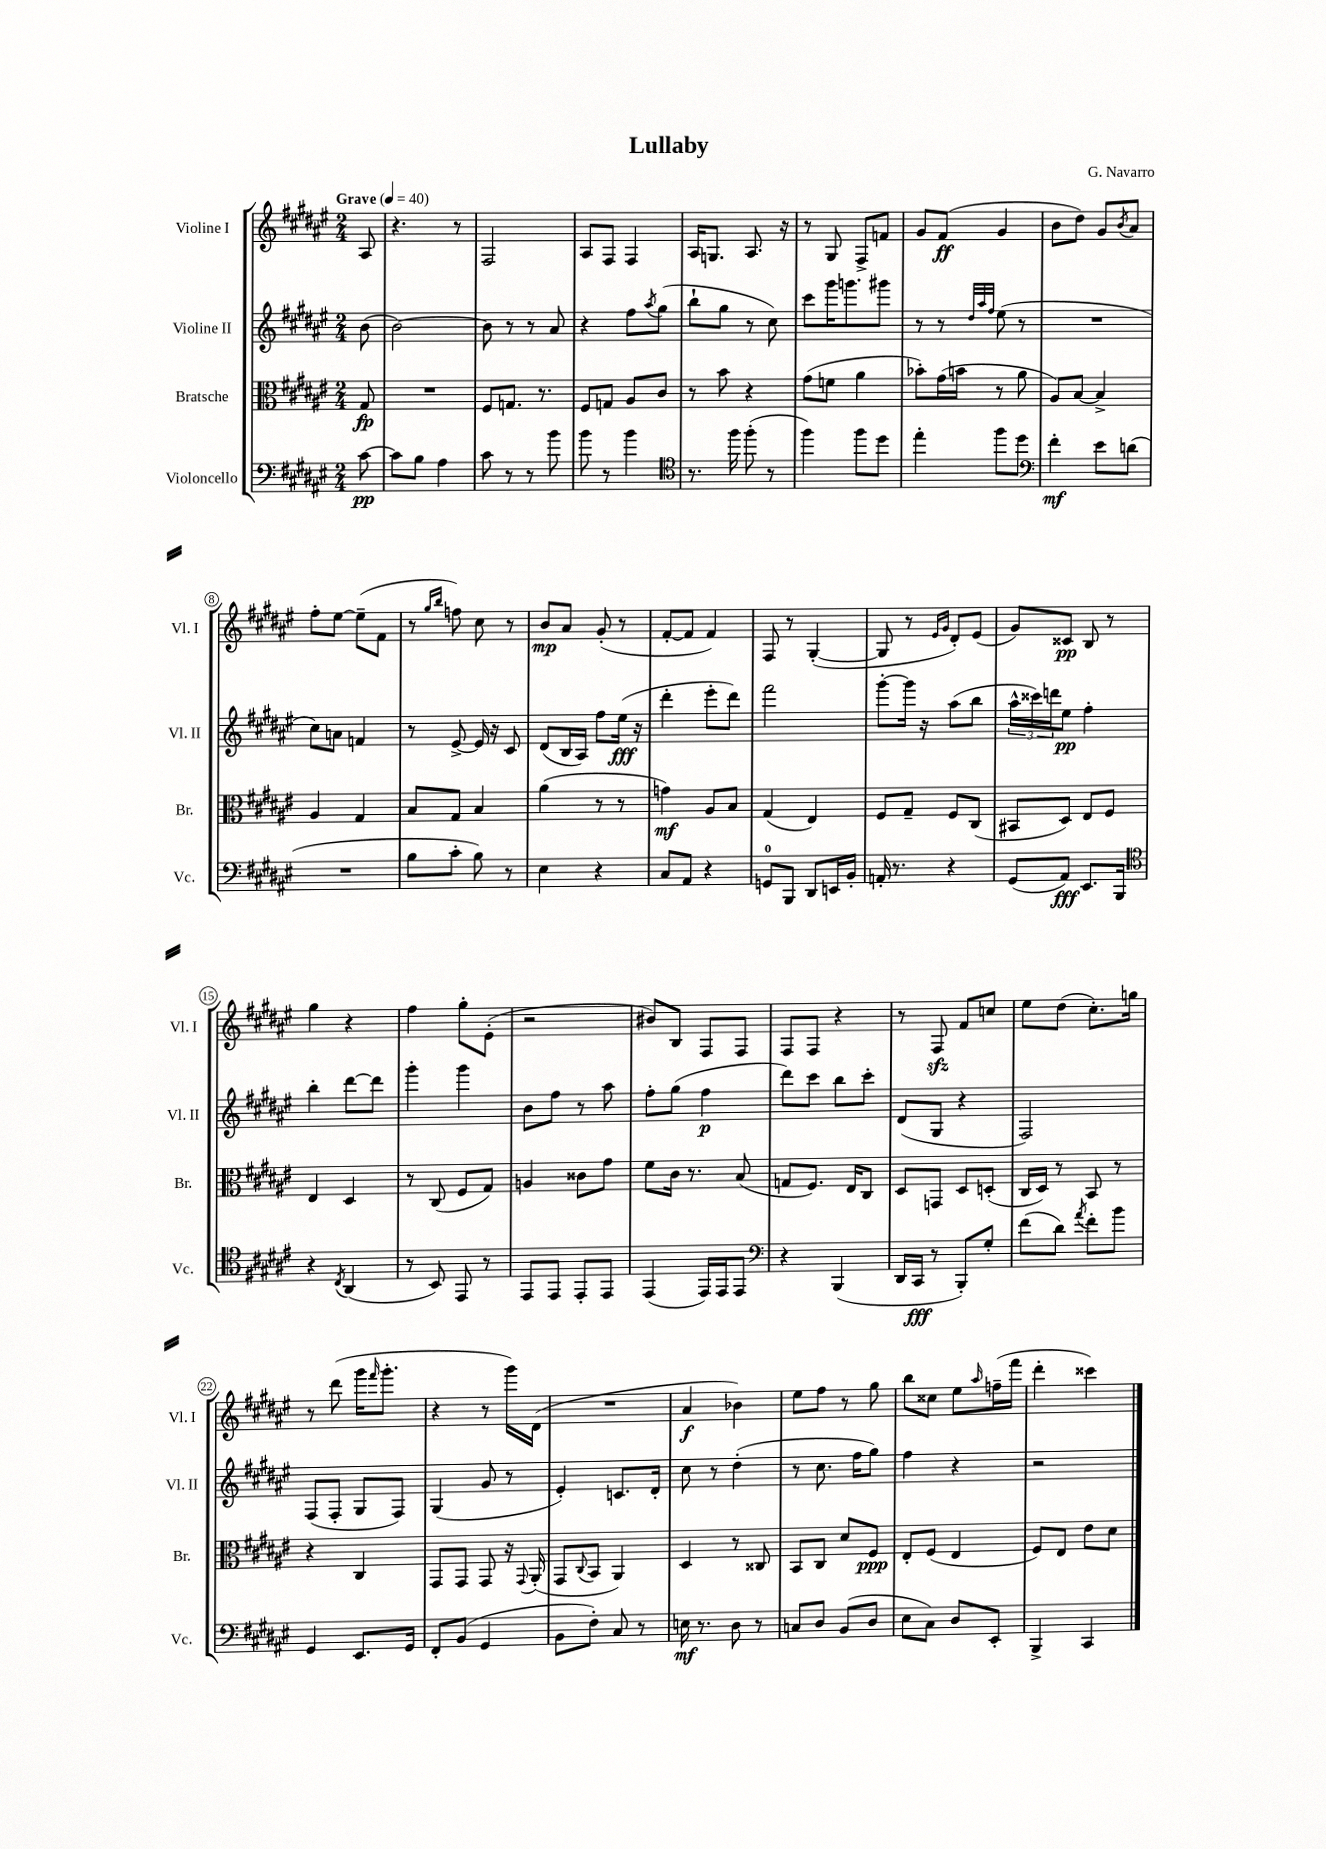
\header { title = "Lullaby" composer = "G. Navarro" }
<<
\new StaffGroup <<
\new Staff = "s0" \with { instrumentName = "Violine I" shortInstrumentName = "Vl. I" } {
    \clef treble \key fis \major \numericTimeSignature \time 2/4 \partial 8 \tempo "Grave" 4 = 40
    ais8 |
    r4. r8 |
    fis2 |
    ais8 fis8 fis4 |
    ais16 g8. ais8. r16 |
    r8 gis8 fis8-> f'8 |
    gis'8 fis'8\ff( gis'4 |
    b'8 dis''8) gis'8 \acciaccatura { b'8 } ais'8 |
    fis''8-. eis''8~ eis''8--( fis'8 |
    r8 \grace { gis''16 b''16 } f''8) cis''8 r8 |
    b'8\mp ais'8 gis'8-.( r8 |
    fis'8~-. fis'8 fis'4) |
    fis8 r8 gis4~-.( |
    gis8 r8 \grace { eis'16 gis'16 } dis'8-.) eis'8( |
    gis'8) cisis'8\pp b8 r8 |
    gis''4 r4 |
    fis''4 gis''8-. eis'8-.( |
    r2 |
    bis'8) b8 fis8 fis8 |
    fis8 fis8 r4 |
    r8 fis8\sfz fis'8 c''8 |
    eis''8 dis''8( cis''8.-.) g''16 |
    r8 dis'''8( gis'''16 \grace { fis'''16 } gis'''8.-. |
    r4 r8 gis'''16) dis'16( |
    R2 |
    ais'4\f bes'4) |
    eis''8 fis''8 r8 gis''8 |
    b''8 cisis''8 eis''8 \grace { ais''16 } f''16--( fis'''16 |
    dis'''4-. cisis'''4) \bar "|." |
}
\new Staff = "s1" \with { instrumentName = "Violine II" shortInstrumentName = "Vl. II" } {
    \clef treble \key fis \major \numericTimeSignature \time 2/4 \partial 8
    b'8( |
    b'2~) |
    b'8 r8 r8 ais'8 |
    r4 fis''8 \acciaccatura { ais''8 } gis''8( |
    b''8-! gis''8 r8 cis''8) |
    cis'''8 gis'''16 g'''8. gis'''8 |
    r8 r8 \grace { dis''32 ais''32 fis''32 } eis''8( r8 |
    R2 |
    cis''8) a'8 f'4 |
    r8 eis'8~-> eis'16 r16 cis'8 |
    dis'8( b16 ais16) fis''8 eis''16\fff( r16 |
    dis'''4-. eis'''8-. dis'''8) |
    fis'''2 |
    gis'''8~-. gis'''16 r16 ais''8( b''8 |
    \tuplet 3/2 { ais''16-^ cisis'''16) d'''16 } eis''8\pp fis''4-. |
    b''4-. dis'''8~ dis'''8 |
    gis'''4-. gis'''4 |
    b'8 fis''8 r8 ais''8 |
    fis''8-. gis''8( fis''4\p |
    dis'''8) cis'''8 b''8 cis'''8-. |
    dis'8( gis8 r4 |
    fis2) |
    fis8( fis8-. gis8 fis8) |
    gis4( gis'8 r8 |
    eis'4-.) c'8. dis'16-. |
    cis''8 r8 dis''4-.( |
    r8 cis''8. fis''16 gis''8) |
    fis''4 r4 |
    r2 \bar "|." |
}
\new Staff = "s2" \with { instrumentName = "Bratsche" shortInstrumentName = "Br." } {
    \clef alto \key fis \major \numericTimeSignature \time 2/4 \partial 8
    gis8\fp |
    R2 |
    fis8 g8. r8. |
    fis8 g8 ais8 cis'8 |
    r8 b'8 r4 |
    gis'8( f'8 ais'4 |
    bes'8-.) gis'16( b'16 r8 ais'8 |
    ais8) b8~ b4-> |
    ais4 gis4 |
    b8 gis8 b4 |
    ais'4( r8 r8 |
    g'4\mf) ais8 b8 |
    gis4( eis4) |
    fis8 gis8-- fis8 cis8( |
    bis,8 dis8) eis8 fis8 |
    eis4 dis4 |
    r8 cis8( fis8 gis8) |
    a4 cisis'8 gis'8 |
    fis'8 cis'16 r8. b8( |
    g8 fis8.) eis16 cis8 |
    dis8 g,8 dis8 d8-.( |
    cis16 dis16) r8 b,8 r8 |
    r4 cis4 |
    gis,8 gis,8 gis,8 r16 \appoggiatura { gis,8 } ais,16-.( |
    gis,8 \appoggiatura { cis8 } b,8 ais,4) |
    dis4 r8 cisis8 |
    b,8 cis8 dis'8 fis8\ppp |
    eis8-. fis8( eis4 |
    fis8) eis8 eis'8 dis'8 \bar "|." |
}
\new Staff = "s3" \with { instrumentName = "Violoncello" shortInstrumentName = "Vc." } {
    \clef bass \key fis \major \numericTimeSignature \time 2/4 \partial 8
    cis'8~\pp |
    cis'8 b8 ais4 |
    cis'8 r8 r8 b'8 |
    b'8 r8 b'4 |
    \clef tenor r8. fis''16 fis''8-.( r8 |
    fis''4) fis''8 dis''8 |
    eis''4-. fis''8 dis''8 |
    \clef bass fis'4-.\mf eis'8 d'8( |
    R2 |
    b8 cis'8-. b8) r8 |
    eis4 r4 |
    cis8 ais,8 r4 |
    g,8-0 b,,8 dis,8 e,16 b,16-. |
    a,16-. r8. r4 |
    gis,8( ais,8\fff) eis,8. b,,16 |
    \clef tenor r4 \acciaccatura { cis8 } ais,4( |
    r8 b,8) eis,8 r8 |
    eis,8 eis,8 eis,8-. eis,8 |
    eis,4( eis,16) eis,16 eis,8 |
    \clef bass r4 b,,4( |
    dis,16 cis,16\fff r8 b,,8-.) gis8-. |
    fis'8( dis'8) \acciaccatura { ais'8 } fis'8-. b'8 |
    gis,4 eis,8. gis,16 |
    fis,8-. b,8( gis,4 |
    b,8 fis8-.) cis8 r8 |
    e16\mf r8. dis8 r8 |
    c8 dis8 b,8( dis8 |
    eis8 cis8) dis8 eis,8-. |
    b,,4-> cis,4 \bar "|." |
}
>>
>>
\layout { \context { \Score \override BarNumber.stencil = #(make-stencil-circler 0.1 0.3 ly:text-interface::print) } }
